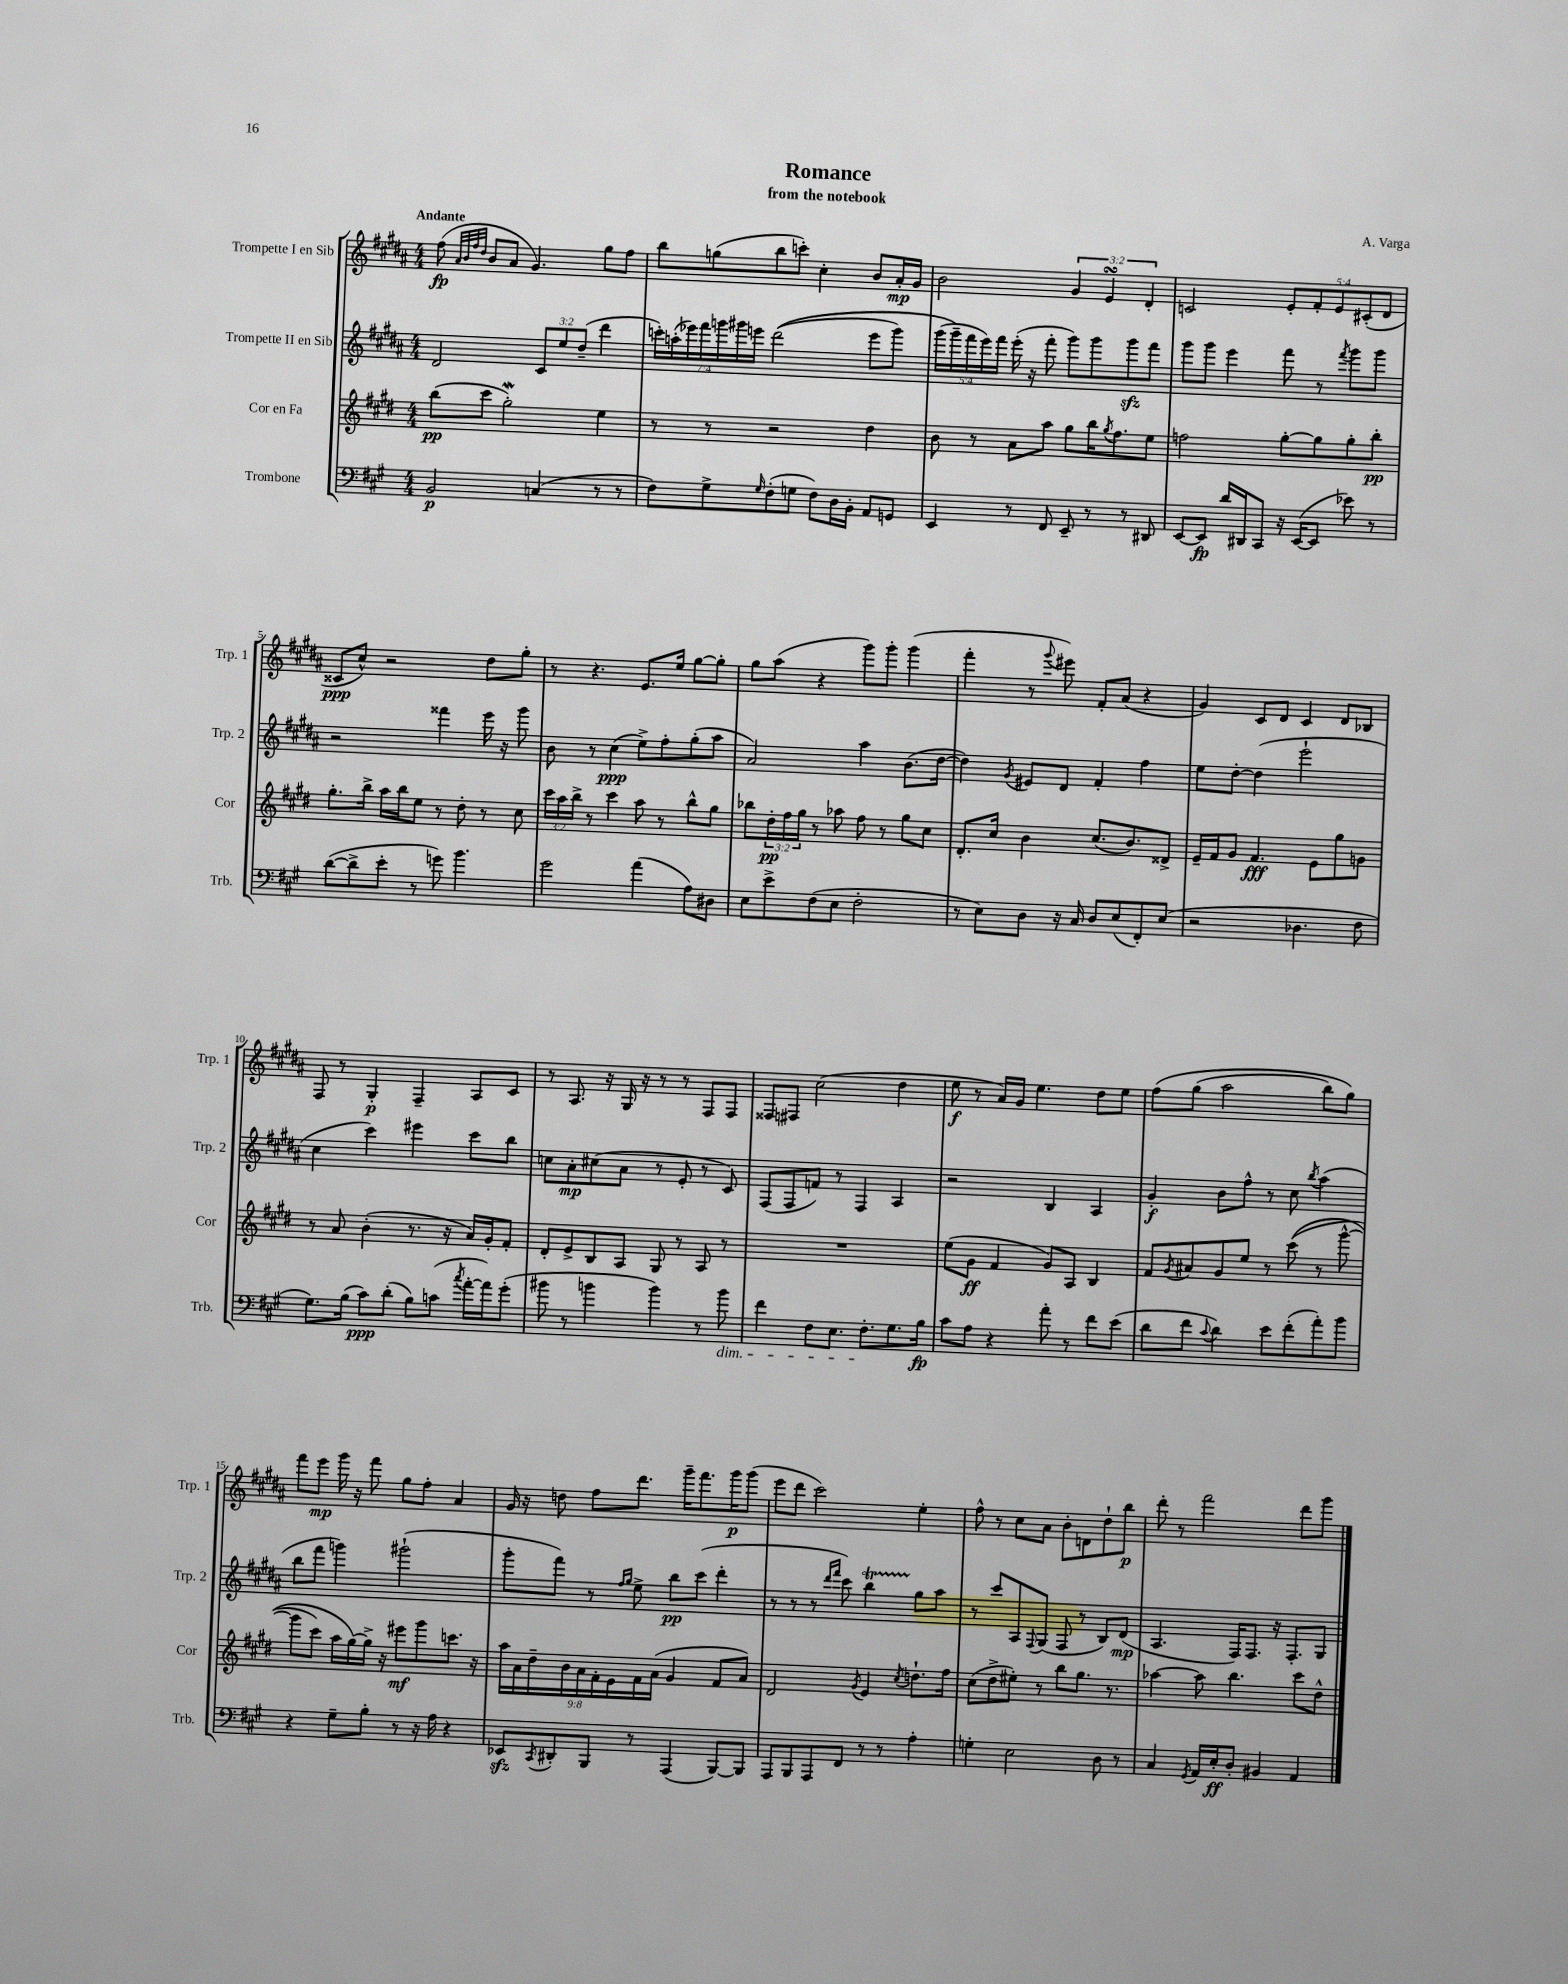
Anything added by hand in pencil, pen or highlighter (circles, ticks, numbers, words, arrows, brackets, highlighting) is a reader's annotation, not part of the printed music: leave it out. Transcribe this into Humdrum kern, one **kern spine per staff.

**kern	**dynam	**kern	**dynam	**kern	**dynam	**kern	**dynam
*part4	*part4	*part3	*part3	*part2	*part2	*part1	*part1
*staff4	*staff4	*staff3	*staff3	*staff2	*staff2	*staff1	*staff1
*I"Trombone	*	*I"Cor en Fa	*	*I"Trompette II en Sib	*	*I"Trompette I en Sib	*
*I'Trb.	*	*I'Cor	*	*I'Trp. 2	*	*I'Trp. 1	*
*clefF4	*	*clefG2	*	*clefG2	*	*clefG2	*
*k[f#c#g#]	*	*k[f#c#g#d#]	*	*k[f#c#g#d#a#]	*	*k[f#c#g#d#a#]	*
*M4/4	*	*M4/4	*	*M4/4	*	*M4/4	*
=1	=1	=1	=1	=1	=1	=1	=1
!	!	!	!	!	!	!LO:TX:a:B:t=Andante	!
2BB/	p	(8bb\L	pp	2d#/	.	(8ff#\	fp
.	.	.	.	.	.	32qqa#/LLL	.
.	.	.	.	.	.	32qqb/	.
.	.	.	.	.	.	32qqff#/	.
.	.	.	.	.	.	32qqdd#/JJJ	.
.	.	8ccc#\J	.	.	.	8b/L	.
.	.	2gg#W'\)	.	.	.	8a#/J	.
.	.	.	.	.	.	4.g#/)	.
(4Cn/	.	.	.	12c#/L	.	.	.
.	.	.	.	12ee/	.	.	.
.	.	.	.	(12dd#~/J	.	.	.
8r	.	4ee\	.	4ddd#\	.	8gg#\L	.
8r	.	.	.	.	.	8ff#\J	.
=2	=2	=2	=2	=2	=2	=2	=2
8F#\L)	.	8r	.	28cccn'\LL)	.	8bb\L	.
.	.	.	.	(28aan'\	.	.	.
.	.	.	.	28eee-X\)	.	.	.
.	.	.	.	28fff#\	.	.	.
8G#^\	.	8r	.	.	.	(8ggn\	.
.	.	.	.	28gggn\	.	.	.
.	.	.	.	28ggg#X\	.	.	.
.	.	.	.	28eeen\JJ	.	.	.
16qqG#/	.	.	.	.	.	.	.
(8F#'\	.	2r	.	((2ddd#\	.	8bb\	.
8Gn\J	.	.	.	.	.	8cccn'\J)	.
8F#\L)	.	.	.	.	.	4cc#'\	.
16D\L	.	.	.	.	.	.	.
16BB'\JJ	.	.	.	.	.	.	.
8AA/L	.	4dd#\	.	8eee\L	.	8b/L	.
8GGn/J	.	.	.	8ggg#\J)	.	16a#'/L	mp
.	.	.	.	.	.	16g#/JJ	.
=3	=3	=3	=3	=3	=3	=3	=3
4EE/	.	8b\	.	(20ggg#\LL	.	2b\	.
.	.	.	.	20ggg#~\)	.	.	.
.	.	.	.	20fff#\	.	.	.
.	.	8r	.	.	.	.	.
.	.	.	.	20eee\)	.	.	.
.	.	.	.	20fff#\JJ	.	.	.
8r	.	8a\L	.	(16eee'\	.	.	.
.	.	.	.	16r	.	.	.
8FF#/	.	8aa\J	.	8fff#'\	.	.	.
8EE~/	.	8gg#\L	.	8ggg#\L)	.	6g#/	.
8r	.	16bb\K	.	8ggg#\	.	.	.
.	.	.	.	.	.	6esSSs/	.
.	.	8qgg#/	.	.	.	.	.
.	.	8.ff#\	.	.	.	.	.
8r	.	.	.	8ggg#zz\	.	.	.
.	.	.	.	.	.	6d#'/	.
8DD#X/	.	8ee\J	.	8fff#\J	.	.	.
=4	=4	=4	=4	=4	=4	=4	=4
[8EE/L	.	2ffn\	.	8ggg#\L	.	2cn/	.
8EE/J]	fp	.	.	8ggg#\J	.	.	.
16d/LL	.	.	.	4eee\	.	.	.
16DD#X/J	.	.	.	.	.	.	.
8CC#/J	.	.	.	.	.	.	.
16r	.	[8gg#'\L	.	8fff#\	.	10e'/L	.
([16EE/KL	.	.	.	.	.	.	.
.	.	.	.	.	.	10f#'/	.
8EE/J]	.	8gg#\]	.	8r	.	.	.
.	.	.	.	.	.	10e/	.
.	.	.	.	8qfff#/	.	.	.
8e-X\)	.	8gg#'\	.	8ggg#\L	.	.	.
.	.	.	.	.	.	(10c#X'/	.
8r	.	8bb'\J	pp	8ggg#\J	.	.	.
.	.	.	.	.	.	10d#/J	.
!!LO:LB:g=z
=5	=5	=5	=5	=5	=5	=5	=5
([8d\L	.	8.gg#'\L	.	2r	.	8c##X/L	ppp
8d^\]	.	.	.	.	.	8cc#^^/J)	.
.	.	16bb^\Jk	.	.	.	.	.
8e'\J	.	16aa\LL	.	.	.	2r	.
.	.	16bb\J	.	.	.	.	.
8r	.	8ee\J	.	.	.	.	.
8gn\)	.	8r	.	4fff##X\	.	.	.
4.b\	.	8dd#'\	.	.	.	.	.
.	.	8r	.	16eee\	.	8dd#\L	.
.	.	.	.	16r	.	.	.
.	.	8cc#\	.	8ggg#\	.	8gg#'\J	.
=6	=6	=6	=6	=6	=6	=6	=6
2g#\	.	24ccc#\LL	.	8b\	.	8r	.
.	.	24aa\	.	.	.	.	.
.	.	24bb^\JJ	.	.	.	.	.
.	.	8r	.	8r	.	4.r	.
.	.	4ccc#\	.	(4cc#\	ppp	.	.
(4a\	.	8aa\	.	8ee^\L)	.	8.e/L	.
.	.	8r	.	8ff#'\	.	.	.
.	.	.	.	.	.	16ee/Jk	.
8A\L)	.	8bb^^\L	.	(8gg#'\	.	[8gg#\L	.
8D#X\J	.	8gg#\J	.	8aa#\J	.	8gg#'\J]	.
=7	=7	=7	=7	=7	=7	=7	=7
8E\L	.	8bb-X\L	.	2a#/)	.	8gg#\L	.
8e^\	.	24dd#'\L	pp	.	.	(8aa#\J	.
.	.	24ff#\	.	.	.	.	.
.	.	24gg#\JJ	.	.	.	.	.
(8F#\	.	8r	.	.	.	4r	.
8E\J	.	8aa-X\	.	.	.	.	.
2F#'\	.	8ff#\	.	4aa#\	.	8ggg#\L)	.
.	.	8r	.	.	.	8ggg#'\J	.
.	.	8gg#\L	.	(8.b\L	.	(4ggg#\	.
.	.	8cc#\J	.	.	.	.	.
.	.	.	.	[16dd#\Jk	.	.	.
=8	=8	=8	=8	=8	=8	=8	=8
8r	.	8.d#'/L	.	4dd#\])	.	4fff#'\	.
8E\L)	.	.	.	.	.	.	.
.	.	16cc#/Jk	.	.	.	.	.
.	.	.	.	8qg#/	.	.	.
8D\J	.	4b\	.	8e#X/L	.	8r	.
.	.	.	.	.	.	8qqggg#/	.
16r	.	.	.	8d#/J	.	8eee#X\)	.
16C#/	.	.	.	.	.	.	.
8D/L	.	(8.cc#/L	.	4f#'/	.	8f#'/L	.
(8E/	.	.	.	.	.	(8a#/J	.
.	.	8.b/)	.	.	.	.	.
8FF#'/)	.	.	.	4ff#\	.	4r	.
(8E/J	.	8d##X^/J	.	.	.	.	.
=9	=9	=9	=9	=9	=9	=9	=9
2r	.	16e~/LL	.	8ee\L	.	4g#/)	.
.	.	16f#/J	.	.	.	.	.
.	.	8g#/J	.	[8dd#'\J	.	.	.
.	.	4.f#/	fff	(4dd#\]	.	8c#/L	.
.	.	.	.	.	.	8d#/J	.
4.D-X\	.	.	.	2eee`\	.	4c#/	.
.	.	8e\L	.	.	.	.	.
.	.	8gg#\	.	.	.	8d#/L	.
8F#\	.	8gn\J	.	.	.	8B-X/J	.
!!LO:LB:g=z
=10	=10	=10	=10	=10	=10	=10	=10
8.G#\L)	.	8r	.	4cc#\	.	8F#/	.
.	.	8a/	.	.	.	8r	.
(16B\Jk	.	.	.	.	.	.	.
8c#\L)	ppp	(4b'\	.	4ccc#\)	.	4G#'/	p
(8d'\J	.	.	.	.	.	.	.
8B\L)	.	8.r	.	4eee#X\	.	4F#~/	.
(8cn\J	.	.	.	.	.	.	.
.	.	16r	.	.	.	.	.
8qcc#/	.	.	.	.	.	.	.
[16a'\LL	.	16a/LL)	.	8ccc#\L	.	8A#/L	.
16a\J])	.	16g#'/J	.	.	.	.	.
(8g#'\J	.	8f#'/J	.	8bb\J	.	8c#/J	.
=11	=11	=11	=11	=11	=11	=11	=11
8b#X\	.	8d#'/L	.	8ccn\L	.	8r	.
8r	.	8e^/	.	8a#'\	mp	8.A#/	.
4bn\	.	8B/	.	(8cc#X\	.	.	.
.	.	.	.	.	.	16r	.
.	.	8A/J	.	8a#\J	.	16G#/	.
.	.	.	.	.	.	16r	.
4b\)	.	8G#/	.	8r	.	8r	.
.	.	8r	.	8e'/	.	8r	.
8r	.	8A/	.	8r	.	8F#/L	.
!LO:TX:b:i:t=dim.	!	!	!	!	!	!	!
8b\	.	8r	.	8c#/)	.	8F#/J	.
=12	=12	=12	=12	=12	=12	=12	=12
4f#\	.	1r	.	(8F#/L	.	8F##X/L	.
.	.	.	.	8F#/	.	8F#X/J	.
8F#\L	.	.	.	8fn/J)	.	(2cc#\	.
8.E\J	.	.	.	8r	.	.	.
.	.	.	.	4F#/	.	.	.
8.F#'\L	.	.	.	.	.	.	.
8.G#\	.	.	.	4A#/	.	4dd#\	.
16B\Jk	fp	.	.	.	.	.	.
=13	=13	=13	=13	=13	=13	=13	=13
8c#\L	.	(8ee\L	.	2r	.	8ee\	f
8A\J	.	8g#\J	ff	.	.	8r	.
4r	.	4f#/	.	.	.	16a#/LL)	.
.	.	.	.	.	.	16g#/JJ	.
.	.	.	.	.	.	4.ee\	.
8a'\	.	8g#/L)	.	4B/	.	.	.
8r	.	8A/J	.	.	.	.	.
8f#\L	.	4B/	.	4A#/	.	8dd#\L	.
(8e\J	.	.	.	.	.	8ee\J	.
=14	=14	=14	=14	=14	=14	=14	=14
8d\L	.	8f#/L	.	4g#'/	f	(8ff#\L	.
.	.	8qg#/	.	.	.	.	.
8f#\J	.	8a#X/	.	.	.	(8gg#\J	.
8qqc#/	.	.	.	.	.	.	.
4d\)	.	8g#/	.	8b\L	.	2aa#\	.
.	.	8ee/J	.	8ff#^^\J	.	.	.
8e\L	.	8r	.	8r	.	.	.
(8f#'\	.	((8ccc#\	.	8cc#\	.	.	.
.	.	.	.	8qbb/	.	.	.
8a'\)	.	8r	.	(4aa#\	.	8bb\L)	.
8b\J	.	[8ggg#^^\	.	.	.	8gg#\J)	.
!!LO:LB:g=z
=15	=15	=15	=15	=15	=15	=15	=15
4r	.	8ggg#\L]	.	8bb\L	.	8fff#\L	.
.	.	8ccc#\J)	.	8fff#\J	.	8eee\J	mp
8G#~\L	.	16aa\LL	.	4gggn\)	.	16ggg#\	.
.	.	[16gg#\)	.	.	.	16r	.
8B'\J	.	16gg#^\JJ]	.	.	.	8fff#\	.
.	.	16r	.	.	.	.	.
8r	.	8eee#X\L	mf	(2ggg#X`\	.	8gg#\L	.
16r	.	8ggg#\	.	.	.	8ff#'\J	.
16A\	.	.	.	.	.	.	.
4r	.	8.cccn\J	.	.	.	4a#/	.
.	.	16r	.	.	.	.	.
=16	=16	=16	=16	=16	=16	=16	=16
8EE-Xzz/L	.	18aa\LL	.	8ggg#'\L	.	16g#/	.
.	.	18a\	.	.	.	.	.
.	.	.	.	.	.	16r	.
.	.	18dd#~\	.	.	.	.	.
8qCC#/	.	.	.	.	.	.	.
8DD#X'/	.	.	.	8fff#\J)	.	8ddn\	.
.	.	18b\	.	.	.	.	.
.	.	18a\	.	.	.	.	.
8BBB/J	.	.	.	8r	.	8ff#\L	.
.	.	18f#'\	.	.	.	.	.
.	.	18e\	.	.	.	.	.
.	.	.	.	16qqff#/LL	.	.	.
.	.	.	.	16qqgg#/JJ	.	.	.
8r	.	.	.	8ee^\	.	8.ddd#\J	.
.	.	18f#\	.	.	.	.	.
.	.	(18a\JJ	.	.	.	.	.
(4AAA/	.	4g#/	.	8bb\L	pp	.	.
.	.	.	.	.	.	16ggg#~\KL	.
.	.	.	.	(8ccc#\J	.	8.fff#\	.
[8BBB/L)	.	8f#/L	.	4ddd#'\	.	.	.
.	.	.	.	.	.	16ggg#\K	p
8BBB/J]	.	8a/J)	.	.	.	(8ggg#\J	.
=17	=17	=17	=17	=17	=17	=17	=17
8AAA/L	.	2d#/	.	8r	.	8eee\L	.
8BBB/	.	.	.	8r	.	8ddd#\J	.
8AAA/	.	.	.	8r	.	2ccc#\)	.
.	.	.	.	16qqddd#/LL	.	.	.
.	.	.	.	16qqfff#/JJ	.	.	.
8FF#/J	.	.	.	8ccc#\)	.	.	.
.	.	8qg#/	.	.	.	.	.
8r	.	4e/	.	4bbT\	.	.	.
8r	.	.	.	.	.	.	.
.	.	8qcc#/	.	.	.	.	.
4A'\	.	8.ddn`\L	.	8gg#\L	.	4ee'\	.
.	.	.	.	8aa#\J	.	.	.
.	.	16ff#\Jk	.	.	.	.	.
=18	=18	=18	=18	=18	=18	=18	=18
4Gn'\	.	(8cc#\L	.	8r	.	8ff#^^\	.
.	.	8dd#^\	.	8ccc#/L	.	8r	.
2E\	.	8ee#X'\J)	.	8A#/	.	8cc#\L	.
.	.	.	.	8qqF#/	.	.	.
.	.	8r	.	(8G#/J	.	8a#\J	.
.	.	8bb\L	.	8F#/	.	8b'\L	.
.	.	8.gg#\J	.	8r	.	8dn\	.
8D\	.	.	.	8B/L)	.	8dd#`\	.
.	.	8.r	.	.	.	.	.
8r	.	.	.	(8d#/J	mp	8bb\J	p
=19	=19	=19	=19	=19	=19	=19	=19
4C#/	.	[4aa-X\	.	4.A#/	.	8ddd#'\	.
.	.	.	.	.	.	8r	.
8qGG#/	.	.	.	.	.	.	.
16AA/LL	.	8aa-\]	.	.	.	2fff#\	.
16E'/J	ff	.	.	.	.	.	.
8D'/J	.	4.bb\	.	16F#/KL)	.	.	.
.	.	.	.	8.F#/J	.	.	.
4BB#X/	.	.	.	.	.	.	.
.	.	.	.	16r	.	.	.
.	.	.	.	8.F#'/L	.	.	.
4AA/	.	8ccc#\L	.	.	.	8ddd#\L	.
.	.	8dd#^^\J	.	8G#/J	.	8ggg#\J	.
==	==	==	==	==	==	==	==
*-	*-	*-	*-	*-	*-	*-	*-
